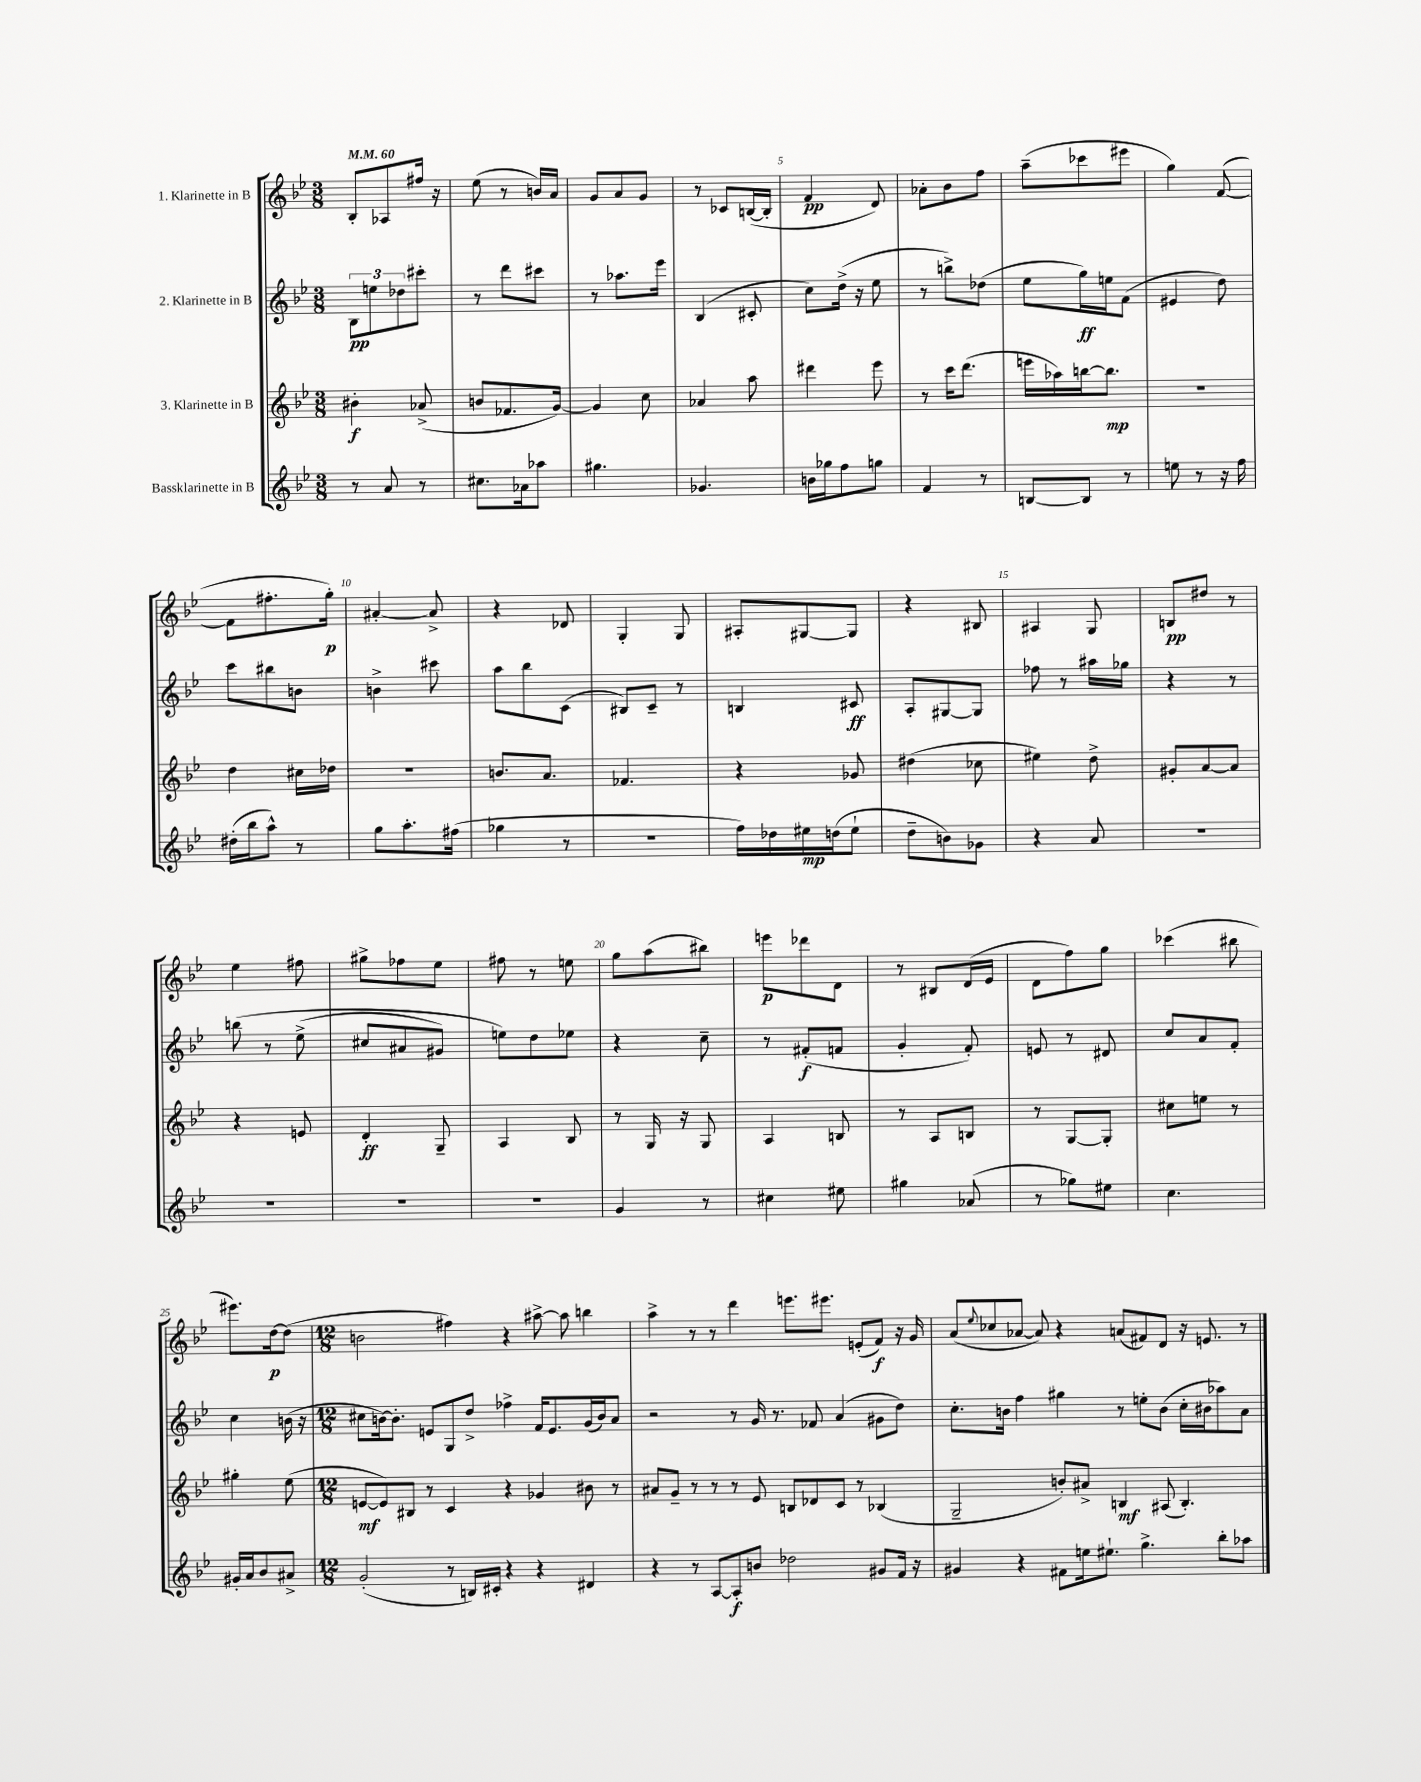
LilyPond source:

<<
\new StaffGroup <<
\new Staff = "s0" \with { instrumentName = "1. Klarinette in B" } {
    \clef treble \key bes \major \numericTimeSignature \time 3/8 \tempo 4 = 60
    bes8-. aes8 fis''16 r16 |
    ees''8( r8 b'16) a'16 |
    g'8 a'8 g'8 |
    r8 ces'8 b16~( b16-. |
    f'4\pp d'8) |
    aes'8-. bes'8 f''8 |
    a''8--( ces'''8 eis'''8 |
    g''4) f'8~( |
    f'8 fis''8.-. g''16-.\p) |
    ais'4~-. ais'8-> |
    r4 des'8 |
    g4-. g8 |
    ais8-. gis8~ gis8 |
    r4 bis8 |
    ais4 g8 |
    b8\pp dis''8 r8 |
    ees''4 fis''8 |
    gis''8-> fes''8 ees''8 |
    fis''8 r8 e''8 |
    g''8 a''8( bis''8) |
    e'''8\p des'''8 d'8 |
    r8 bis8 d'16( ees'16 |
    d'8 f''8) g''8 |
    ces'''4( bis''8 |
    eis'''8.) d''16~\p d''8( |
    \numericTimeSignature \time 12/8 b'2 fis''4) r4 ais''8~-> ais''8 b''4 |
    a''4-> r8 r8 d'''4 e'''8. eis'''8. e'8-.( f'8\f) r16 g'16 |
    a'8( \appoggiatura { ees''8 } ces''8 aes'8~ aes'8) r4 a'8( fis'8) d'8 r16 e'8. r8 \bar "|." |
}
\new Staff = "s1" \with { instrumentName = "2. Klarinette in B" } {
    \clef treble \key bes \major \numericTimeSignature \time 3/8
    \tuplet 3/2 { bes8\pp e''8 des''8 } cis'''8-. |
    r8 d'''8 cis'''8 |
    r8 aes''8. ees'''16 |
    bes4( cis'8-. |
    c''8) d''16->( r16 ees''8 |
    r8 b''8->) des''8( |
    ees''8 g''16\ff) e''16 f'8( |
    eis'4 d''8) |
    c'''8 bis''8 b'8 |
    b'4-> cis'''8 |
    a''8 bes''8 c'8( |
    bis8) c'8-- r8 |
    b4 cis'8\ff |
    a8-. gis8~ gis8 |
    fes''8 r8 ais''16 ges''16 |
    r4 r8 |
    b''8\( r8 ees''8->( |
    cis''8 ais'8 gis'8) |
    e''8\) d''8 ees''8 |
    r4 c''8-- |
    r8 fis'8-.\f( f'8 |
    g'4-. f'8-.) |
    e'8 r8 dis'8 |
    c''8 a'8 f'8-. |
    c''4 b'16( r16 |
    \numericTimeSignature \time 12/8 cis''8 b'16~) b'8.-. e'8 g8 d''8-> fes''4-> f'16 e'8. g'16( b'16) a'8 |
    r2 r8 g'16 r8. fes'8 a'4( gis'8 d''8) |
    c''8.-. b'16 f''4 gis''4 r8 e''8-. b'8( c''16-. bis'16 aes''8) a'8 \bar "|." |
}
\new Staff = "s2" \with { instrumentName = "3. Klarinette in B" } {
    \clef treble \key bes \major \numericTimeSignature \time 3/8
    bis'4-.\f aes'8->( |
    b'8 fes'8. g'16~) |
    g'4 c''8 |
    aes'4 a''8 |
    dis'''4 ees'''8 |
    r8 c'''16 d'''8.( |
    e'''16 aes''16) b''16~ b''8.\mp |
    R4. |
    d''4 cis''16 des''16 |
    r4. |
    b'8. a'8. |
    fes'4. |
    r4 ges'8 |
    dis''4( ces''8 |
    eis''4) d''8-> |
    gis'8-. a'8~ a'8 |
    r4 e'8 |
    d'4-.\ff g8-- |
    a4 bes8 |
    r8 g16 r16 g8 |
    a4 b8 |
    r8 a8 b8 |
    r8 g8~ g8-. |
    cis''8 e''8 r8 |
    gis''4-. ees''8( |
    \numericTimeSignature \time 12/8 e'8~\mf e'8) bis8 r8 c'4 r4 ges'4 bis'8 r8 |
    ais'8 g'8-- r8 r8 r8 ees'8 b8 des'8 c'8 r8 bes4( |
    g2-- b'8-.) ais'8-> b4\mf ais8( b4.-.) \bar "|." |
}
\new Staff = "s3" \with { instrumentName = "Bassklarinette in B" } {
    \clef treble \key bes \major \numericTimeSignature \time 3/8
    r8 a'8 r8 |
    cis''8. aes'16 aes''8 |
    gis''4. |
    ges'4. |
    b'16 ges''16 f''8 g''8 |
    f'4 r8 |
    b8~ b8 r8 |
    e''8 r8 r16 f''16 |
    dis''16-.( bes''16 a''8-^) r8 |
    g''8 a''8.-. fis''16( |
    ges''4 r8 |
    R4. |
    f''16) des''16 eis''16\mp d''16( eis''8-! |
    d''8-- b'8) ges'8 |
    r4 a'8 |
    R4. |
    R4. |
    R4. |
    R4. |
    g'4 r8 |
    cis''4 eis''8 |
    gis''4 aes'8( |
    r8 ges''8) eis''8 |
    c''4. |
    gis'16-. a'16 bes'8 ais'8-> |
    \numericTimeSignature \time 12/8 g'2-.( r8 b16) cis'16-. r4 r4 dis'4 |
    r4 r8 a8~ a8-.\f b'8 des''2 gis'8 f'16 r16 |
    gis'4 r4 fis'8 e''16 eis''8.-! g''4.-> bes''8-. aes''8 \bar "|." |
}
>>
>>
\layout { \context { \Score \override BarNumber.break-visibility = ##(#f #t #t) barNumberVisibility = #(every-nth-bar-number-visible 5) } }
